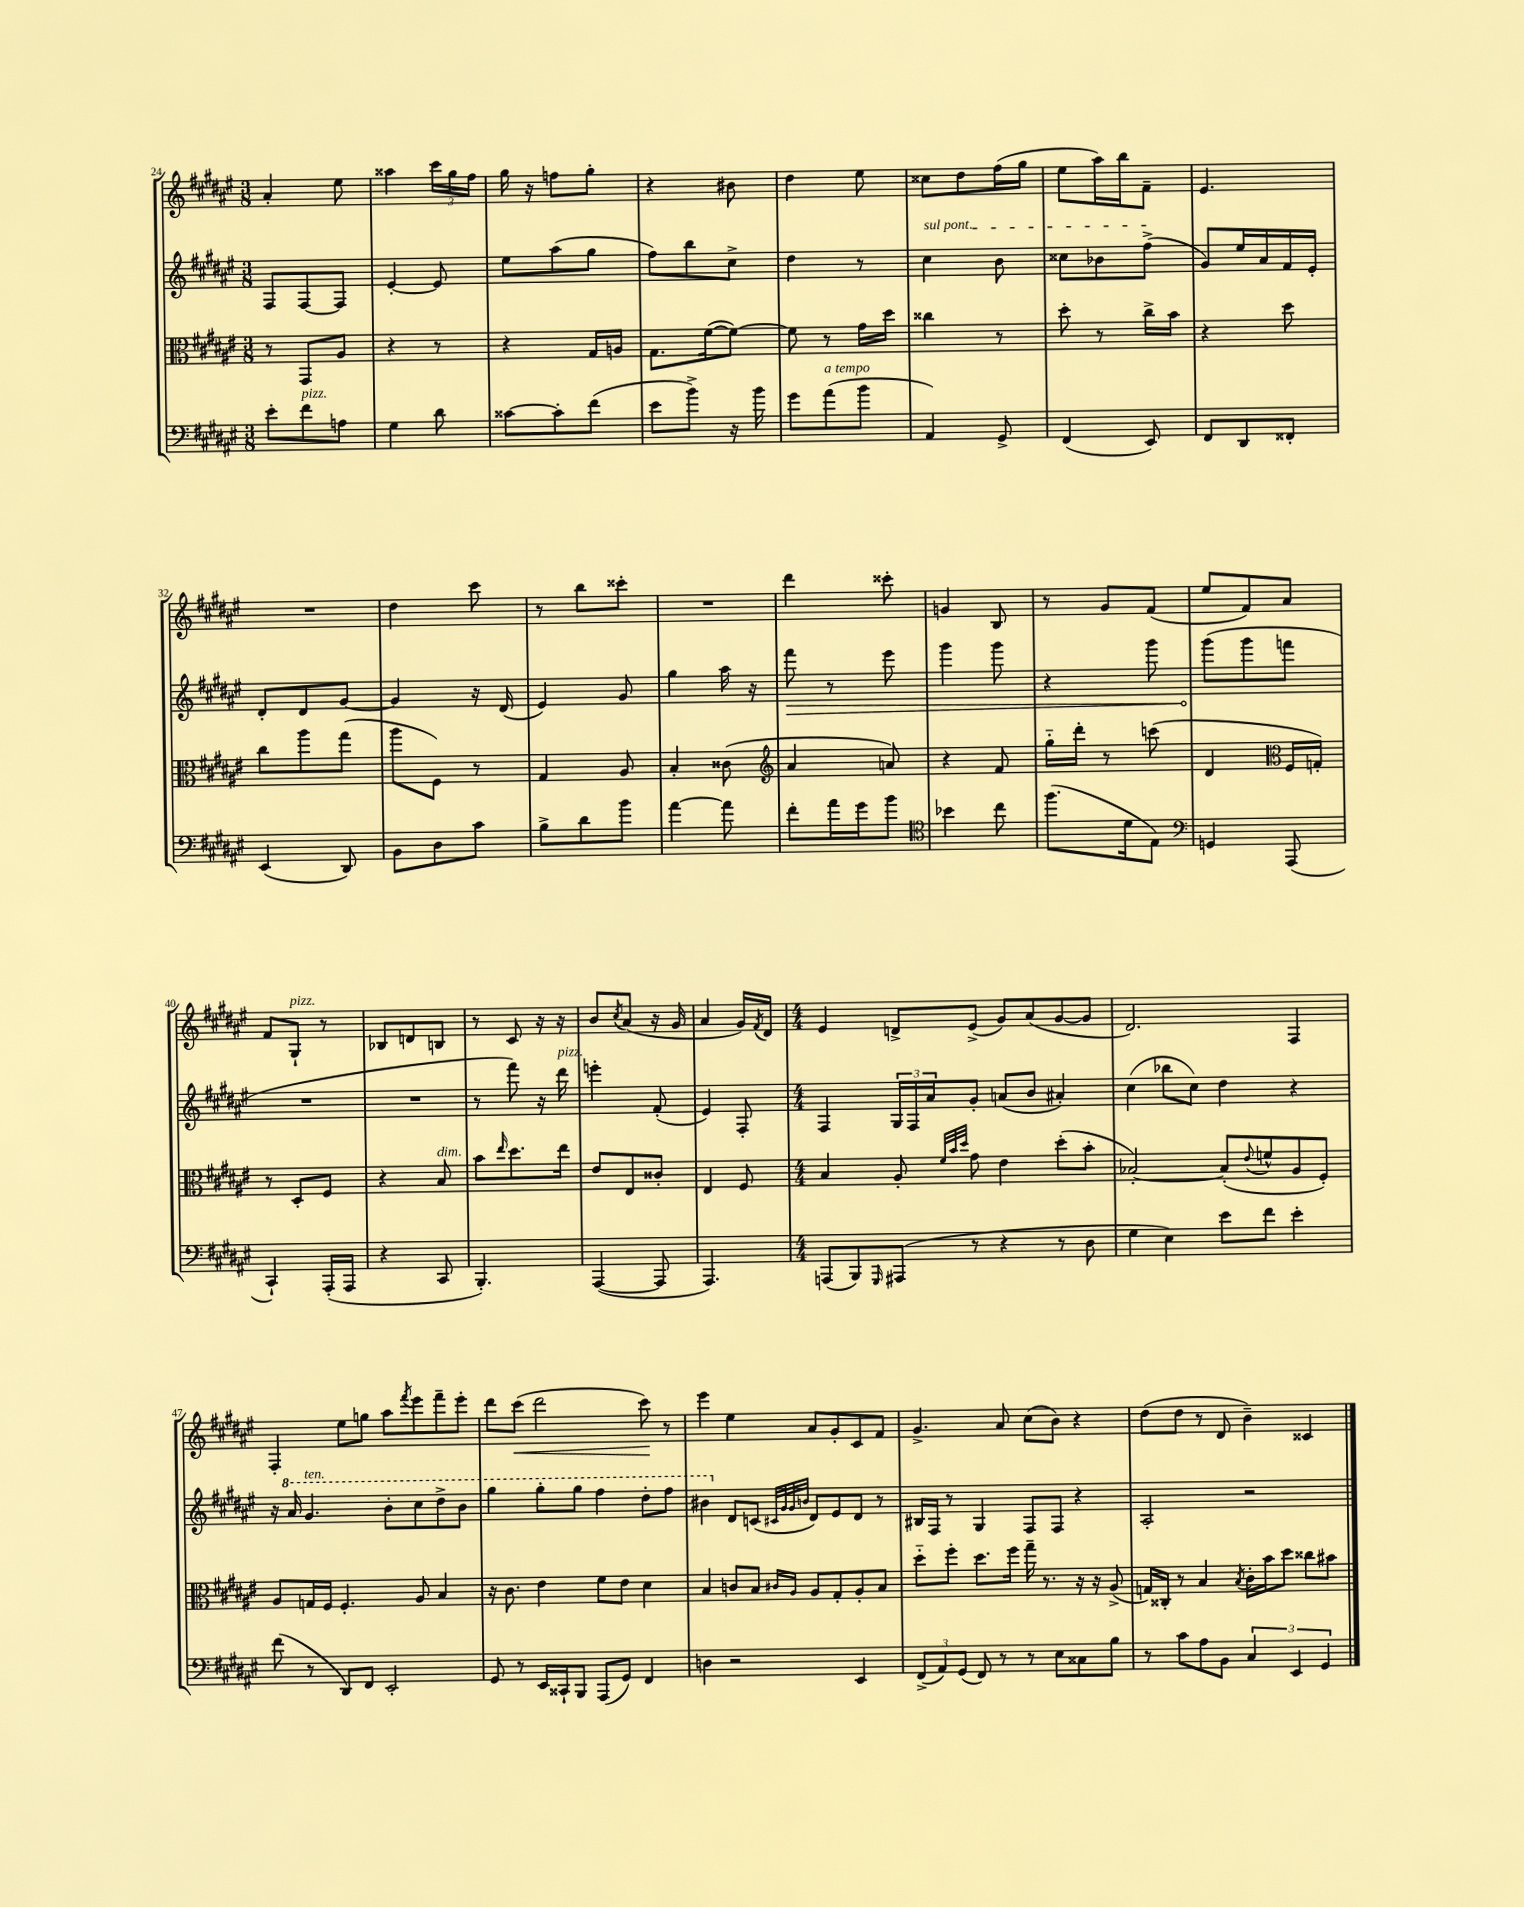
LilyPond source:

<<
\new StaffGroup <<
\new Staff = "s0" {
    \clef treble \key fis \major \numericTimeSignature \time 3/8
    ais'4-. eis''8 |
    aisis''4 \tuplet 3/2 { cis'''16 gis''16 fis''16 } |
    gis''16 r16 f''8 gis''8-. |
    r4 bis'8 |
    dis''4 eis''8 |
    cisis''8 dis''8 fis''16( gis''16 |
    eis''8 ais''16) b''16 fis'8-- |
    eis'4. |
    R4. |
    dis''4 cis'''8 |
    r8 b''8 cisis'''8-. |
    R4. |
    dis'''4 cisis'''8-. |
    g'4 b8 |
    r8 gis'8 fis'8( |
    eis''8 fis'8) ais'8 |
    fis'8 gis8-!^\markup { \italic "pizz." } r8 |
    bes8 d'8 b8 |
    r8 cis'8 r16 r16 |
    b'8 \acciaccatura { cis''8 } ais'8( r16 gis'16 |
    ais'4 gis'16) \acciaccatura { fis'8 } dis'16 |
    \numericTimeSignature \time 4/4 eis'4 d'8-> eis'8->( gis'8) ais'8( gis'8~ gis'8 |
    dis'2.) fis4 |
    fis4-. eis''8 g''8 ais''8 \acciaccatura { fis'''8 } eis'''8 fis'''8-- eis'''8-. |
    dis'''8 cis'''8\<( dis'''2 cis'''8\!) r8 |
    eis'''4 eis''4 ais'8 gis'8-. cis'8 fis'8 |
    gis'4.-> ais'8 cis''8( b'8) r4 |
    dis''8( dis''8 r8 dis'8 b'4--) cisis'4 \bar "|." |
}
\new Staff = "s1" {
    \clef treble \key fis \major \numericTimeSignature \time 3/8
    fis8 fis8~ fis8 |
    eis'4~-. eis'8 |
    eis''8 ais''8( gis''8 |
    fis''8) b''8 cis''8-> |
    dis''4 r8 |
    \once \override TextSpanner.bound-details.left.text = \markup { \italic "sul pont." } cis''4\startTextSpan b'8 |
    cisis''8 bes'8 fis''8->\stopTextSpan( |
    gis'8) eis''16 ais'16 fis'16 eis'16-. |
    dis'8-. dis'8 gis'8~ |
    gis'4 r16 dis'16( |
    eis'4) gis'8 |
    gis''4 ais''16 r16 |
    \once \override Hairpin.circled-tip = ##t fis'''8\> r8 eis'''8 |
    gis'''4 gis'''8 |
    r4 gis'''8 |
    gis'''8\!( gis'''8 f'''8 |
    R4. |
    R4. |
    r8 fis'''8) r16 dis'''16^\markup { \italic "pizz." } |
    e'''4-. fis'8-.( |
    eis'4) fis8-. |
    \numericTimeSignature \time 4/4 fis4 \tuplet 3/2 { gis16 fis16 ais'16 } gis'8-. a'8( b'8 ais'4-.) |
    cis''4( bes''8 cis''8) dis''4 r4 |
    r16 \ottava #1 ais''16 gis''4.^\markup { \italic "ten." } b''8-. cis'''8 dis'''8-> b''8 |
    gis'''4 gis'''8-. gis'''8 fis'''4 dis'''8-. fis'''8 |
    bis''4 \ottava #0 dis'8 c'8( \grace { cis'32 gis'32 gis'32 b'!32 } dis'8) eis'8 dis'8 r8 |
    bis16 fis16 r8 gis4 fis8 fis8 r4 |
    ais2-. r2 \bar "|." |
}
\new Staff = "s2" {
    \clef alto \key fis \major \numericTimeSignature \time 3/8
    r8 gis,8 ais8 |
    r4 r8 |
    r4 gis16 a16 |
    gis8. fis'16~( fis'8~) |
    fis'8 r8 gis'16 dis''16 |
    cisis''4 r8 |
    dis''8-. r8 cis''16-> b'16 |
    r4 dis''8 |
    cis''8 ais''8 gis''8( |
    ais''8 fis8) r8 |
    gis4 ais8 |
    b4-. cisis'8( |
    \clef treble ais'4 a'8) |
    r4 fis'8 |
    gis''16-_ dis'''16-. r8 c'''8( |
    dis'4 \clef alto fis16 g16-.) |
    r8 dis8-. fis8 |
    r4 b8^\markup { \italic "dim." } |
    b'8 \grace { eis''16 } dis''8. eis''16 |
    eis'8 eis8 cisis'8-. |
    eis4 fis8 |
    \numericTimeSignature \time 4/4 b4 ais8-. \grace { fis'32 b'32 dis''32 } gis'8 eis'4 dis''8-.( b'8-. |
    bes2~-.) bes8-.( \appoggiatura { eis'8 } f'8-^ ais8 fis8-.) |
    ais8 g16 fis16 fis4.-. ais8 b4 |
    r16 cis'8. eis'4 fis'8 eis'8 dis'4 |
    b4 c'8 b8 \grace { cis'16 ais16 } ais8 gis8-. ais8-. b8 |
    dis''8-_ fis''8-. dis''8. fis''16 gis''16-- r8. r16 r16 ais8->( |
    g16) cisis16-. r8 b4 \acciaccatura { b8 } cis'16-. b'16 dis''8 cisis''8 bis'8 \bar "|." |
}
\new Staff = "s3" {
    \clef bass \key fis \major \numericTimeSignature \time 3/8
    eis'8-. fis'8^\markup { \italic "pizz." } a8 |
    gis4 dis'8 |
    cisis'8~ cisis'8-. fis'8( |
    eis'8 b'8->) r16 b'16 |
    gis'8 ais'8^\markup { \italic "a tempo" }( b'8 |
    ais,4) gis,8-> |
    fis,4( eis,8) |
    fis,8 dis,8 fisis,8-. |
    eis,4( dis,8) |
    b,8 dis8 cis'8 |
    b8-> dis'8 b'8 |
    ais'4~ ais'8 |
    fis'8-. ais'16 gis'16 b'8 |
    \clef tenor bes'4 cis''8 |
    fis''8.( dis'16 eis8) |
    \clef bass g,4 ais,,8( |
    cis,4-!) ais,,16-.( ais,,16 |
    r4 cis,8 |
    b,,4.-.) |
    ais,,4~( ais,,8 |
    ais,,4.) |
    \numericTimeSignature \time 4/4 a,,8( b,,8) \grace { gis,,16 } ais,,8( r8 r4 r8 dis8 |
    gis4 eis4) eis'8 fis'8 eis'4-. |
    fis'8( r8 dis,8) fis,8 eis,2-. |
    gis,8 r8 eis,16 cisis,16-! b,,8 ais,,8( gis,8) fis,4 |
    d4 r2 eis,4 |
    \tuplet 3/2 { fis,8->( ais,8) gis,8( } fis,8) r8 r8 eis8 cisis8 b8 |
    r8 cis'8 ais8 b,8 \tuplet 3/2 { cis4 eis,4 gis,4 } \bar "|." |
}
>>
>>
\layout { \context { \Score currentBarNumber = #24 } }
